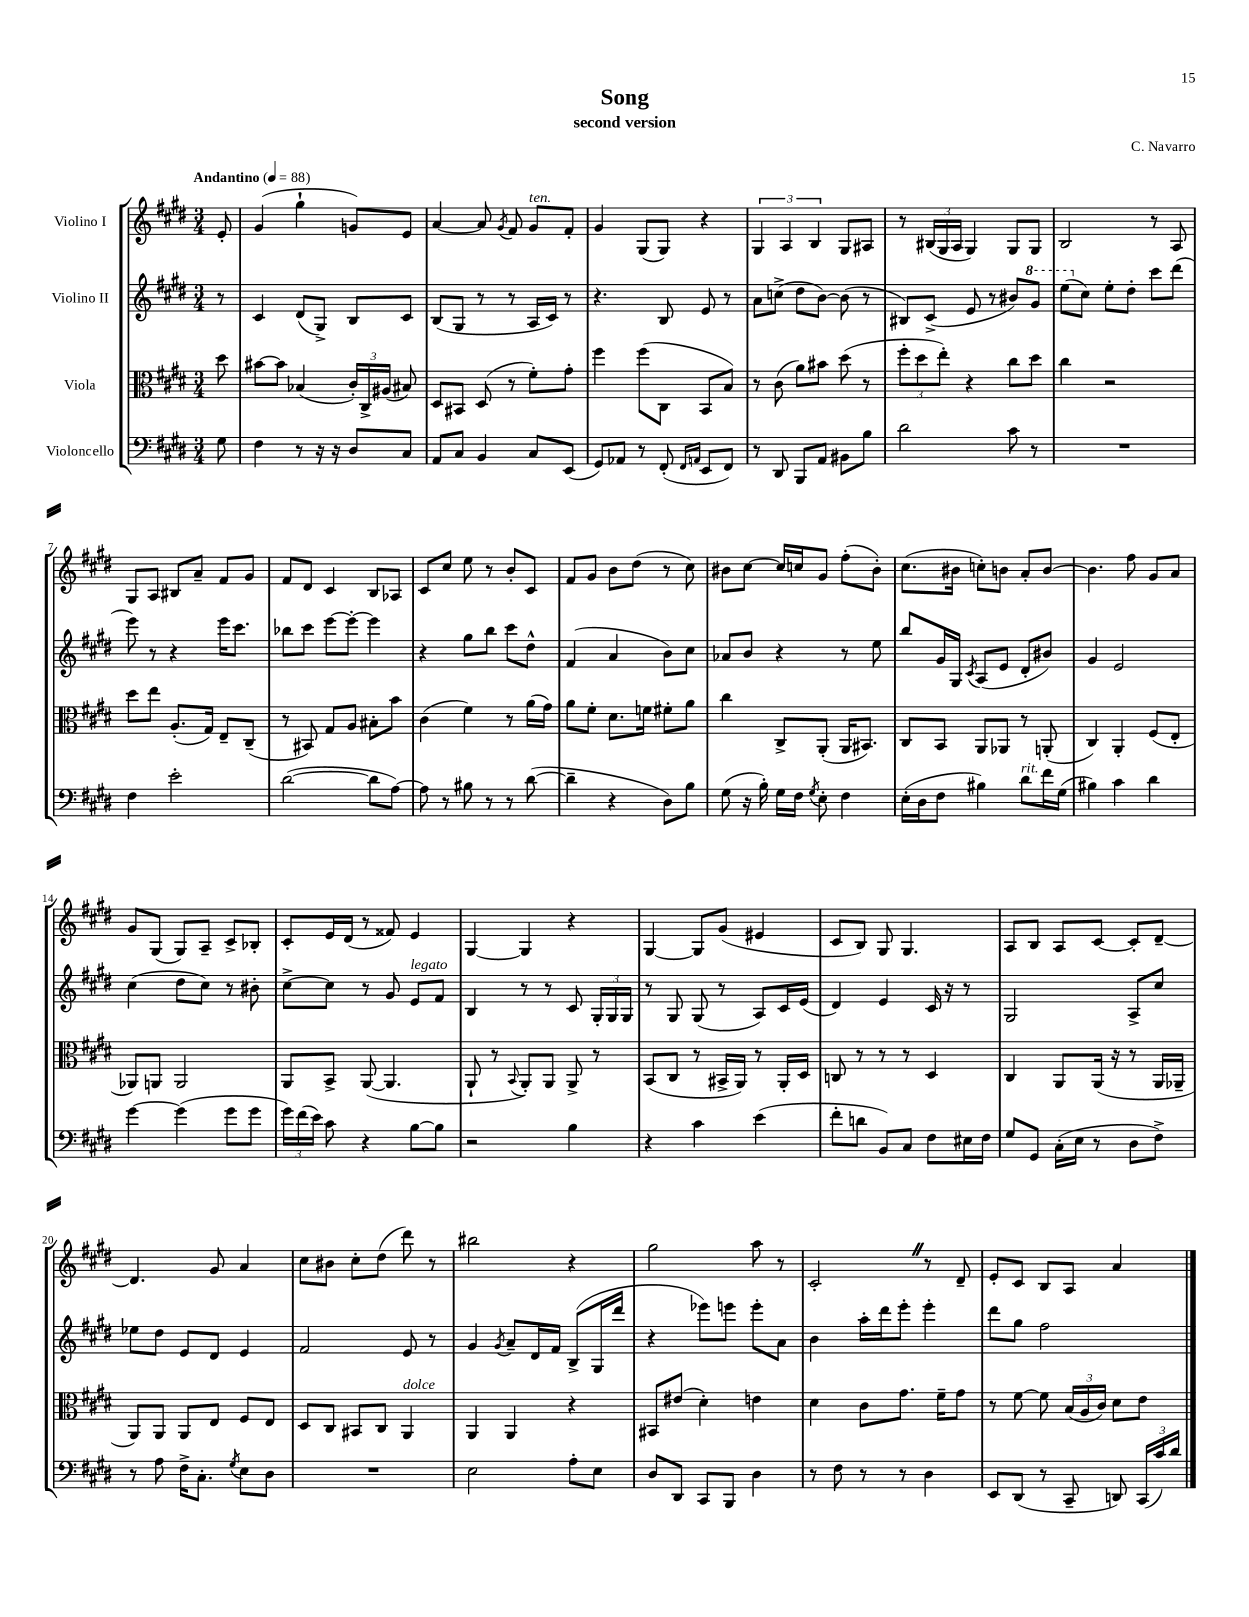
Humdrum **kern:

**kern	**kern	**kern	**kern
*staff4	*staff3	*staff2	*staff1
*clefF4	*clefC3	*clefG2	*clefG2
*k[f#c#g#d#]	*k[f#c#g#d#]	*k[f#c#g#d#]	*k[f#c#g#d#]
*M3/4	*M3/4	*M3/4	*M3/4
*MM88	*MM88	*MM88	*MM88
8G#	8dd#	8r	8e'
=	=	=	=
4F#	[8b#	4c#	(4g#
.	8b#]	.	.
8r	(4B-	(8d#	4gg#`
16r	.	8G#^)	.
16r	.	.	.
8D#	24c#')	8B	8g)
.	24C#^	.	.
.	(24A#	.	.
8C#	8B#)	8c#	8e
=	=	=	=
8AA	8D#	(8B	[4a
8C#	8BB#	8G#	.
4BB	(8D#	8r	8a]
.	.	.	8qg#
.	8r	8r	8f#
8C#	8f#')	16A	8g#
.	.	16c#)	.
(8EE	8g#'	8r	8f#'
=	=	=	=
8GG#)	4ff#	4.r	4g#
8AA-	.	.	.
8r	(8ff#	.	(8G#
(8FF#'	8C#	8B	8G#)
16qqFF#	.	.	.
16qqAA	.	.	.
8EE	8BB	8e	4r
8FF#)	8B)	8r	.
=	=	=	=
8r	8r	8a	6G#
8DD#	(8c#	(8cc^	.
.	.	.	6A
8BBB	8a)	8dd#	.
.	.	.	6B
8AA	8b#	[8b)	.
8BB#	(8dd#	(8b]	8G#
8B	8r	8r	8A#
=	=	=	=
2d#	12ff#'	8B#)	8r
.	12dd#	.	.
.	.	(8c#^	(24B#
.	12ee')	.	24G#
.	.	.	24A
.	4r	8e	4G#)
.	.	8r	.
8c#	8cc#	8b#)	8G#
8r	8dd#	8gg#	8G#
=	=	=	=
2.r	4cc#	(8eee	2B
.	.	8cc#)	.
.	2r	8ee'	.
.	.	8dd#'	.
.	.	8ccc#	8r
.	.	(8ddd#	8A
=	=	=	=
4F#	8dd#	8eee)	8G#
.	8ee	8r	8A
2e'	(8.A'	4r	8B#
.	.	.	8a~
.	16G#)	.	.
.	8E~	16eee	8f#
.	.	8.ccc#	.
.	(8C#~	.	8g#
=	=	=	=
([2d#	8r	8bb-	8f#
.	8BB#)	8ccc#	8d#
.	8G#	[8eee	4c#
.	8A	8eee'_	.
8d#]	8B#'	4eee]	8B
[8A)	8b	.	8A-
=	=	=	=
8A]	(4c#	4r	8c#
8r	.	.	8cc#
8B#	4f#)	8gg#	8ee
8r	.	8bb	8r
8r	8r	8ccc#	8b'
([8d#	(16a	8dd#^^	8c#
.	16g#)	.	.
=	=	=	=
4d#~]	8a	(4f#	8f#
.	8f#'	.	8g#
4r	8.d#	4a	8b
.	.	.	(8dd#
.	16f	.	.
8D#)	8f#'	8b)	8r
8B	8a	8cc#	8cc#)
=	=	=	=
(8G#	4cc#	8a-	8b#
16r	.	8b	[8cc#
16B')	.	.	.
16G#	8C#^	4r	16cc#]
16F#	.	.	16cc
8qG#	.	.	.
8E'	(8AA'	.	8g#
4F#	16AA	8r	(8ff#'
.	8.BB#)	.	.
.	.	8ee	8b#')
=	=	=	=
(16E'	8C#	8bb	(8.cc#
16D#	.	.	.
8F#	8BB	16g#	.
.	.	16G#	16b#
.	.	8qc#	.
4B#)	8AA	(8A	8cc')
.	8AA-	8e	8b
8d#	8r	8d#'	8a'
16f#	(8AA'	8b#)	[8b
(16G#	.	.	.
=	=	=	=
4B#)	4C#)	4g#	4.b]
4c#	4AA'	2e	.
.	.	.	8ff#
4d#	(8F#	.	8g#
.	8E'	.	8a
=	=	=	=
[4g#	8AA-)	(4cc#	8g#
.	8AA	.	(8G#
(4g#]	2AA	8dd#	8G#)
.	.	8cc#)	8A~
8g#	.	8r	8c#^
8g#	.	8b#'	8B-'
=	=	=	=
24g#)	8AA	[8cc#^	8c#'
(24f#	.	.	.
24e)	.	.	.
8c#	8BB^	8cc#]	16e
.	.	.	(16d#
4r	([8AA	8r	8r
.	4.AA]	8g#	8f##)
[8B	.	8e	4e
8B]	.	8f#	.
=	=	=	=
2r	8AA`	4B	[4G#
.	8r	.	.
.	8qqBB	.	.
.	8AA')	8r	4G#]
.	8AA	8r	.
4B	8AA^	8c#	4r
.	8r	24G#'	.
.	.	24G#	.
.	.	24G#	.
=	=	=	=
4r	(8BB	8r	[4G#
.	8C#	8G#	.
4c#	8r	(8G#	8G#]
.	16BB#^	8r	(8g#
.	16AA)	.	.
(4e	8r	8A)	4e#
.	16AA'	16c#	.
.	16D#	(16e	.
=	=	=	=
8f#'	8C	4d#)	8c#
8d	8r	.	8B)
8BB)	8r	4e	8G#
8C#	8r	.	4.G#
8F#	4D#	16c#	.
.	.	16r	.
16E#	.	8r	.
16F#	.	.	.
=	=	=	=
8G#	4C#	2G#	8A
8GG#	.	.	8B
(16C#'	8AA	.	8A
16E	.	.	.
8r	(16AA	.	[8c#
.	16r	.	.
8D#	8r	8A^	8c#']
8F#^)	16AA	8cc#	[8d#~
.	16AA-~	.	.
=	=	=	=
8r	8AA)	8ee-	4.d#]
8A	8AA	8dd#	.
16F#^	8AA	8e	.
8.C#'	.	.	.
.	8E	8d#	8g#
8qG#	.	.	.
8E	8F#	4e	4a
8D#	8E	.	.
=	=	=	=
2.r	8D#	2f#	8cc#
.	8C#	.	8b#
.	8BB#	.	8cc#'
.	8C#	.	(8dd#
.	4AA	8e	8ddd#)
.	.	8r	8r
=	=	=	=
2E	4AA	4g#	2bb#
.	.	8qg#	.
.	4AA	8a~	.
.	.	16d#	.
.	.	16f#	.
8A'	4r	(8B^	4r
8E	.	16G#	.
.	.	16ddd#	.
=	=	=	=
8D#	8BB#	4r	2gg#
8DD#	(8e#	.	.
8CC#	4d#')	8eee-)	.
8BBB	.	8eee	.
4D#	4e	8eee'	8aa
.	.	8a	8r
=	=	=	=
8r	4d#	4b	2c#'
8F#	.	.	.
8r	8c#	16aa'	.
.	.	16ddd#	.
8r	8.g#	8eee'	.
4D#	.	4eee'	8r
.	16f#~	.	.
.	8g#	.	8d#~
=	=	=	=
8EE	8r	8ddd#	8e'
(8DD#	[8f#	8gg#	8c#
8r	8f#]	2ff#	8B
8CC#~	(24B	.	8A
.	24A	.	.
.	24c#)	.	.
8DD)	8d#	.	4a
(24CC#	8e	.	.
24c#)	.	.	.
24d#	.	.	.
==	==	==	==
*-	*-	*-	*-
